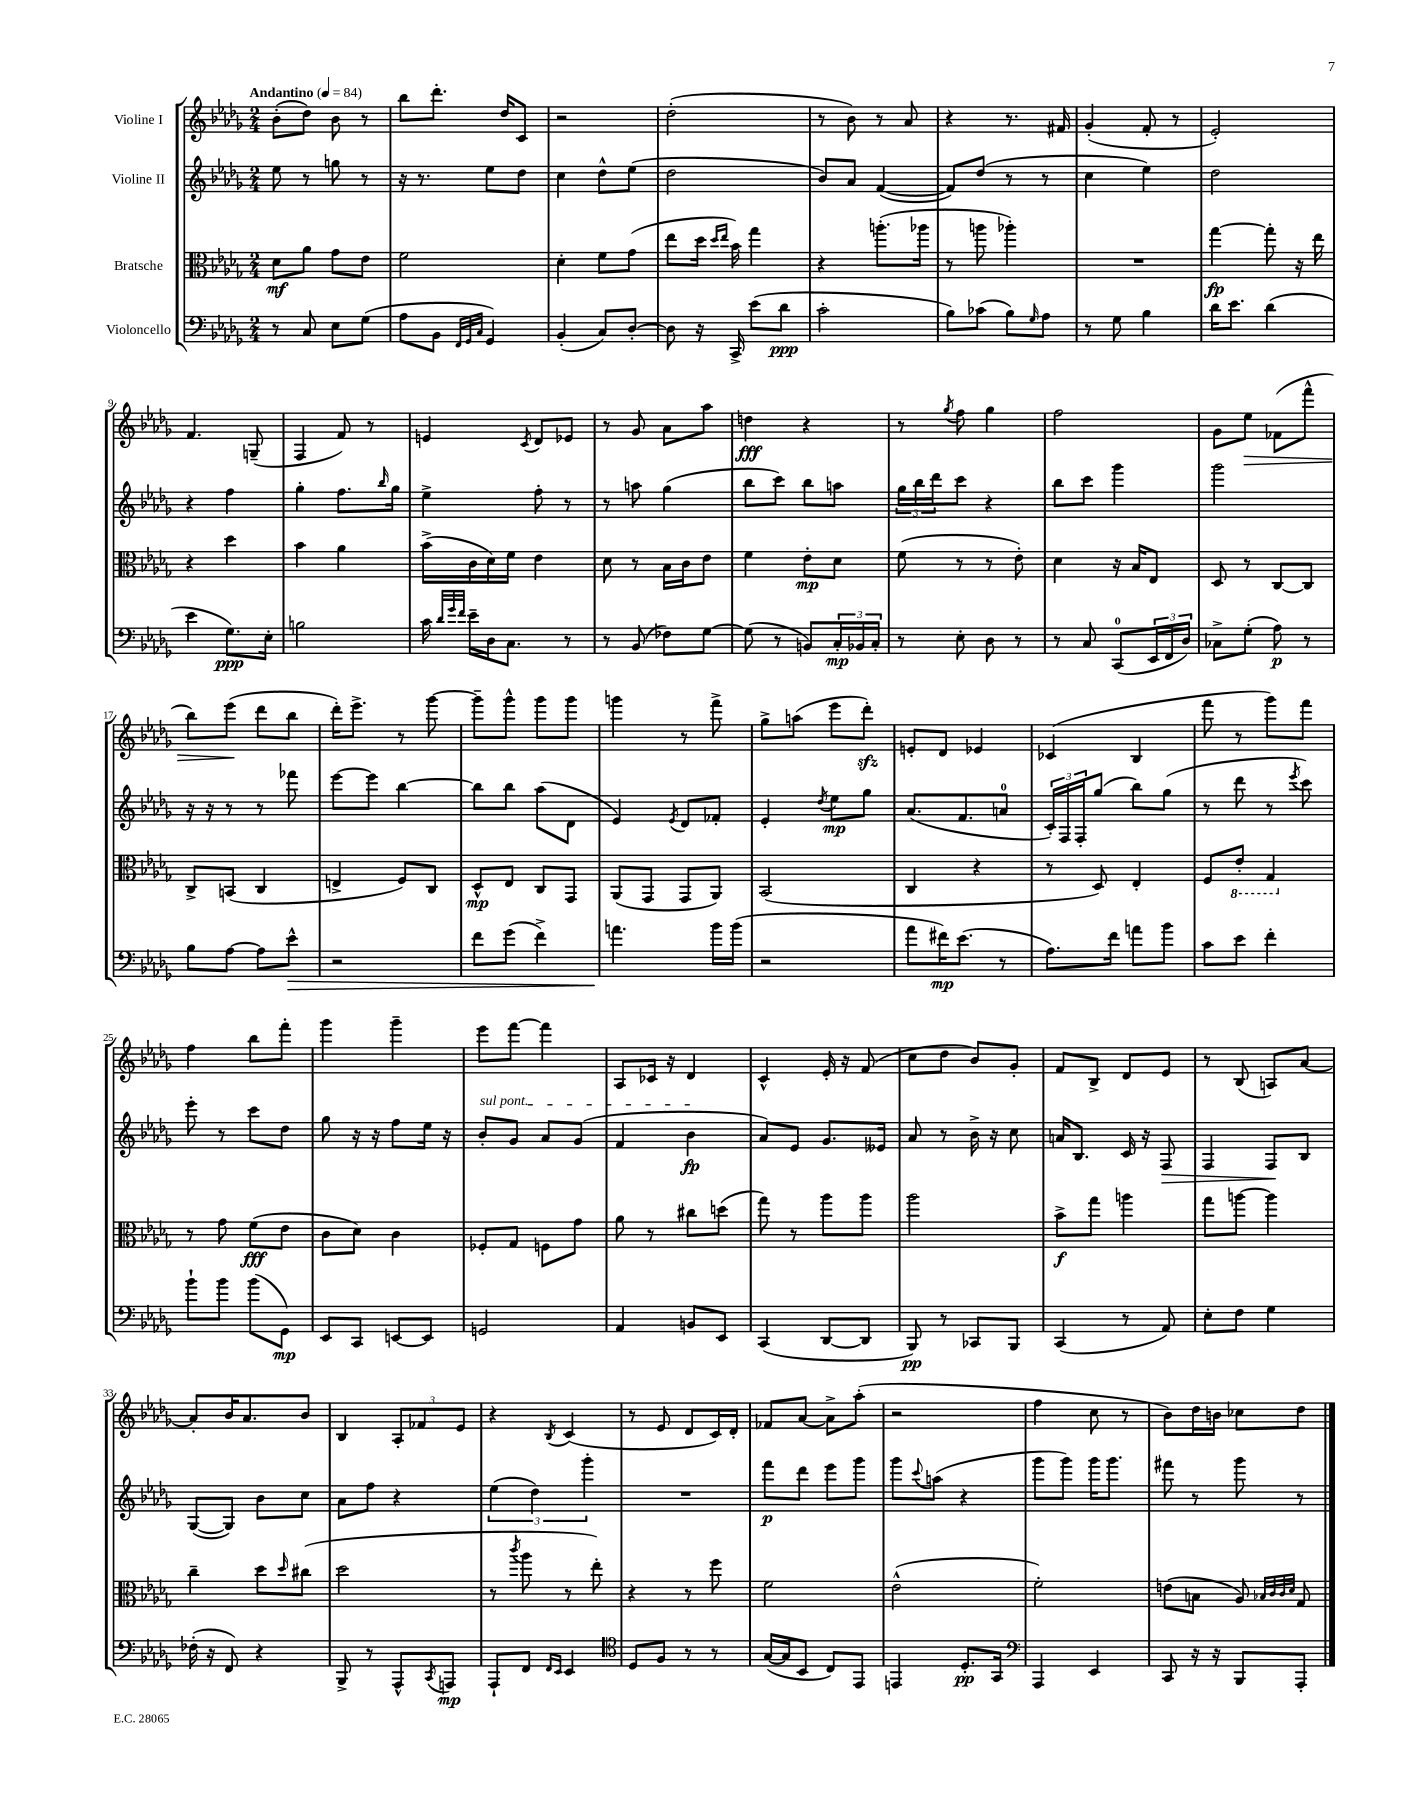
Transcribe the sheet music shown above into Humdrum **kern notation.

**kern	**kern	**kern	**kern
*staff4	*staff3	*staff2	*staff1
*clefF4	*clefC3	*clefG2	*clefG2
*k[b-e-a-d-g-]	*k[b-e-a-d-g-]	*k[b-e-a-d-g-]	*k[b-e-a-d-g-]
*M2/4	*M2/4	*M2/4	*M2/4
*MM84	*MM84	*MM84	*MM84
8r	8d-	8ee-	(8b-'
8C	8a-	8r	8dd-)
8E-	8g-	8gg	8b-
(8G-	8e-	8r	8r
=	=	=	=
8A-	2f	16r	8bb-
.	.	8.r	.
8BB-	.	.	8.ddd-'
32qqFF	.	.	.
32qqGG-	.	.	.
32qqC	.	.	.
4GG-)	.	8ee-	.
.	.	.	16dd-
.	.	8dd-	8c
=	=	=	=
(4BB-'	4d-'	4cc	2r
8C)	8f	8dd-^^	.
[8D-'	(8g-	(8ee-	.
=	=	=	=
8D-]	8ee-	2dd-	(2dd-'
16r	16dd-	.	.
.	16qqdd-	.	.
.	16qqee-	.	.
16CC^	16b-)	.	.
(8e-	4gg-	.	.
8d-	.	.	.
=	=	=	=
2c'	4r	8b-)	8r
.	.	8a-	8b-)
.	(8.aa'	([4f	8r
.	.	.	8a-
.	16aa-	.	.
=	=	=	=
8B-)	8r	8f])	4r
(8c-	8aa	(8dd-	.
8B-)	4aa-')	8r	8.r
16qqG-	.	.	.
8A-	.	8r	.
.	.	.	16f#
=	=	=	=
8r	2r	4cc	(4g-'
8G-	.	.	.
4B-	.	4ee-)	8f'
.	.	.	8r
=	=	=	=
16d-	[4gg-	2dd-	2e-')
8.e-	.	.	.
(4d-	8gg-']	.	.
.	16r	.	.
.	16ee-	.	.
=	=	=	=
4e-	4r	4r	4.f
8.G-)	4dd-	4ff	.
.	.	.	(8G~
16E-'	.	.	.
=	=	=	=
2B	4b-	4gg-'	4F
.	4a-	8.ff	8f)
.	.	.	8r
.	.	16qqbb-	.
.	.	16gg-	.
=	=	=	=
16c	(16b-^	4ee-^	4e
32qqd-	.	.	.
32qqg-	.	.	.
32qqf	.	.	.
16e-~	16c	.	.
16D-	16d-)	.	.
8.C	16f	.	.
.	.	.	8qc
.	4e-	8ff'	8d-
8r	.	8r	8e-
=	=	=	=
8r	8d-	8r	8r
(8BB-	8r	8aa	8g-
8F-)	16B-	(4gg-	8a-
.	16c	.	.
[8G-	8e-	.	8aa-
=	=	=	=
(8G-]	4f	8bb-	4dd
8r	.	8ccc)	.
8BB)	8e-'	8bb-	4r
24C'	8d-	8aa	.
24BB-	.	.	.
24C'	.	.	.
=	=	=	=
8r	(8f	24gg-	8r
.	.	24bb-	.
.	.	24ddd-	.
.	.	.	8qgg-
8E-'	8r	8ccc	8ff
8D-	8r	4r	4gg-
8r	8e-')	.	.
=	=	=	=
8r	4d-	8bb-	2ff
8C	.	8ccc	.
(8CC	16r	4ggg-	.
.	16B-	.	.
24EE-	8E-	.	.
24FF	.	.	.
24D-)	.	.	.
=	=	=	=
8C-^	8D-	2ggg-	8g-
(8G-'	8r	.	8ee-
8A-)	[8C	.	(8f-
8r	8C]	.	8fff^^
=	=	=	=
8B-	8C^	16r	8bb-)
.	.	16r	.
[8A-	(8BB	8r	(8eee-
8A-]	4C	8r	8ddd-
8e-^^	.	8fff-	8bb-
=	=	=	=
2r	4E^	[8eee-	16ddd-')
.	.	.	8.eee-^
.	.	8eee-]	.
.	8F)	[4bb-	8r
.	8C	.	[8ggg-
=	=	=	=
8f	8D-^^	8bb-]	8ggg-~]
(8g-	8E-	8bb-	8ggg-^^
4f^)	8C	(8aa-	8ggg-
.	8GG-	8d-	8ggg-
=	=	=	=
4.a	(8AA-	4e-)	4ggg
.	8GG-	.	.
.	.	8qe-	.
.	8GG-	8d-	8r
16b-	8AA-)	8f-'	8fff^
(16b-	.	.	.
=	=	=	=
2r	(2BB-	4e-'	8gg-^
.	.	.	(8aa
.	.	8qdd-	.
.	.	8ee-	8eee-
.	.	8gg-	8ddd-')
=	=	=	=
8a-	4C	(8.a-	8e'
16f#)	.	.	8d-
(8.e-	.	8.f	.
.	4r	.	4e-
8r	.	8a	.
=	=	=	=
8.A-)	8r	24c')	(4c-
.	.	24F	.
.	.	24F'	.
.	8D-)	(8gg-	.
16f	.	.	.
8a	4E-'	8bb-)	4B-
8b-	.	(8gg-	.
=	=	=	=
8c	8F	8r	8fff
8e-	8E-'	8ddd-	8r
4f'	4GG-	8r	8ggg-)
.	.	8qeee-	.
.	.	8ccc)	8fff
=	=	=	=
8b-`	8r	8eee-'	4ff
8b-	8g-	8r	.
(8b-	(8f	8ccc	8bb-
8GG-)	8e-	8dd-	8fff'
=	=	=	=
8EE-	8c	8gg-	4ggg-
8CC	8d-)	16r	.
.	.	16r	.
[8EE	4c	8ff	4ggg-~
8EE]	.	16ee-	.
.	.	16r	.
=	=	=	=
2GG	8F-'	8b-'	8eee-
.	8G-	8g-	[8fff
.	8F	8a-	4fff]
.	8g-	(8g-	.
=	=	=	=
4AA-	8a-	4f	8A-
.	8r	.	16c-
.	.	.	16r
8BB	8cc#	4b-	4d-
8EE-	(8dd	.	.
=	=	=	=
(4CC	8gg-)	8a-)	4c^^
.	8r	8e-	.
[8DD-	8aa-	8.g-	16e-'
.	.	.	16r
8DD-]	8aa-	.	(8f
.	.	16e--	.
=	=	=	=
8BBB-)	2aa-	8a-	8cc
8r	.	8r	8dd-
8CC-	.	16b-^	8b-)
.	.	16r	.
8BBB-	.	8cc	8g-'
=	=	=	=
(4CC	8b-^	16a	8f
.	.	8.B-	.
.	8gg-	.	8B-^
8r	4aa	16c	8d-
.	.	16r	.
8AA-)	.	8F	8e-
=	=	=	=
8E-'	8gg-	4F	8r
8F	[8aa	.	(8B-
4G-	4aa]	8F	8A)
.	.	8B-	[8a-
=	=	=	=
(16F-'	4cc~	([8G-	8a-']
16r	.	.	.
8FF)	.	8G-])	16b-
.	.	.	8.a-
4r	8dd-	8b-	.
.	16qqdd-	.	.
.	(8cc#	8cc	8b-
=	=	=	=
8BBB-^	2dd-	8a-	4B-
8r	.	8ff	.
8AAA-^^	.	4r	12A-'
.	.	.	12f-
8qCC	.	.	.
8AAA	.	.	.
.	.	.	12e-
=	=	=	=
8AAA-`	8r	(6ee-	4r
.	8qccc	.	.
8FF	8aa-	.	.
.	.	6dd-)	.
16qqFF	.	.	.
16qqEE-	.	.	8qB-
4EE-	8r	.	(4c
.	.	6ggg-'	.
.	8ee-')	.	.
=	=	=	=
*clefC4	*	*	*
8D-	4r	2r	8r
8F	.	.	8e-
8r	8r	.	8d-
8r	8ff	.	16c)
.	.	.	16d-'
=	=	=	=
([16G-	2f	8fff	8f-
16G-]	.	.	.
8BB-	.	8ddd-	[8a-
8C)	.	8eee-	8a-^]
8EE-	.	8ggg-	(8aa-'
=	=	=	=
4EE	(2e-^^	8ggg-	2r
.	.	8qqccc	.
.	.	(8aa	.
8.D-'	.	4r	.
16GG-	.	.	.
=	=	=	=
*clefF4	*	*	*
4AAA-	2f')	8ggg-	4ff
.	.	8ggg-)	.
4EE-	.	16ggg-	8cc
.	.	8.ggg-	.
.	.	.	8r
=	=	=	=
8CC	(8e	8fff#	8b-)
16r	8B	8r	16dd-
16r	.	.	16b
8BBB-	8A-)	8ggg-	8cc-
.	32qqB-	.	.
.	32qqc	.	.
.	32qqc	.	.
.	32qqd-	.	.
8AAA-'	8G-	8r	8dd-
==	==	==	==
*-	*-	*-	*-
